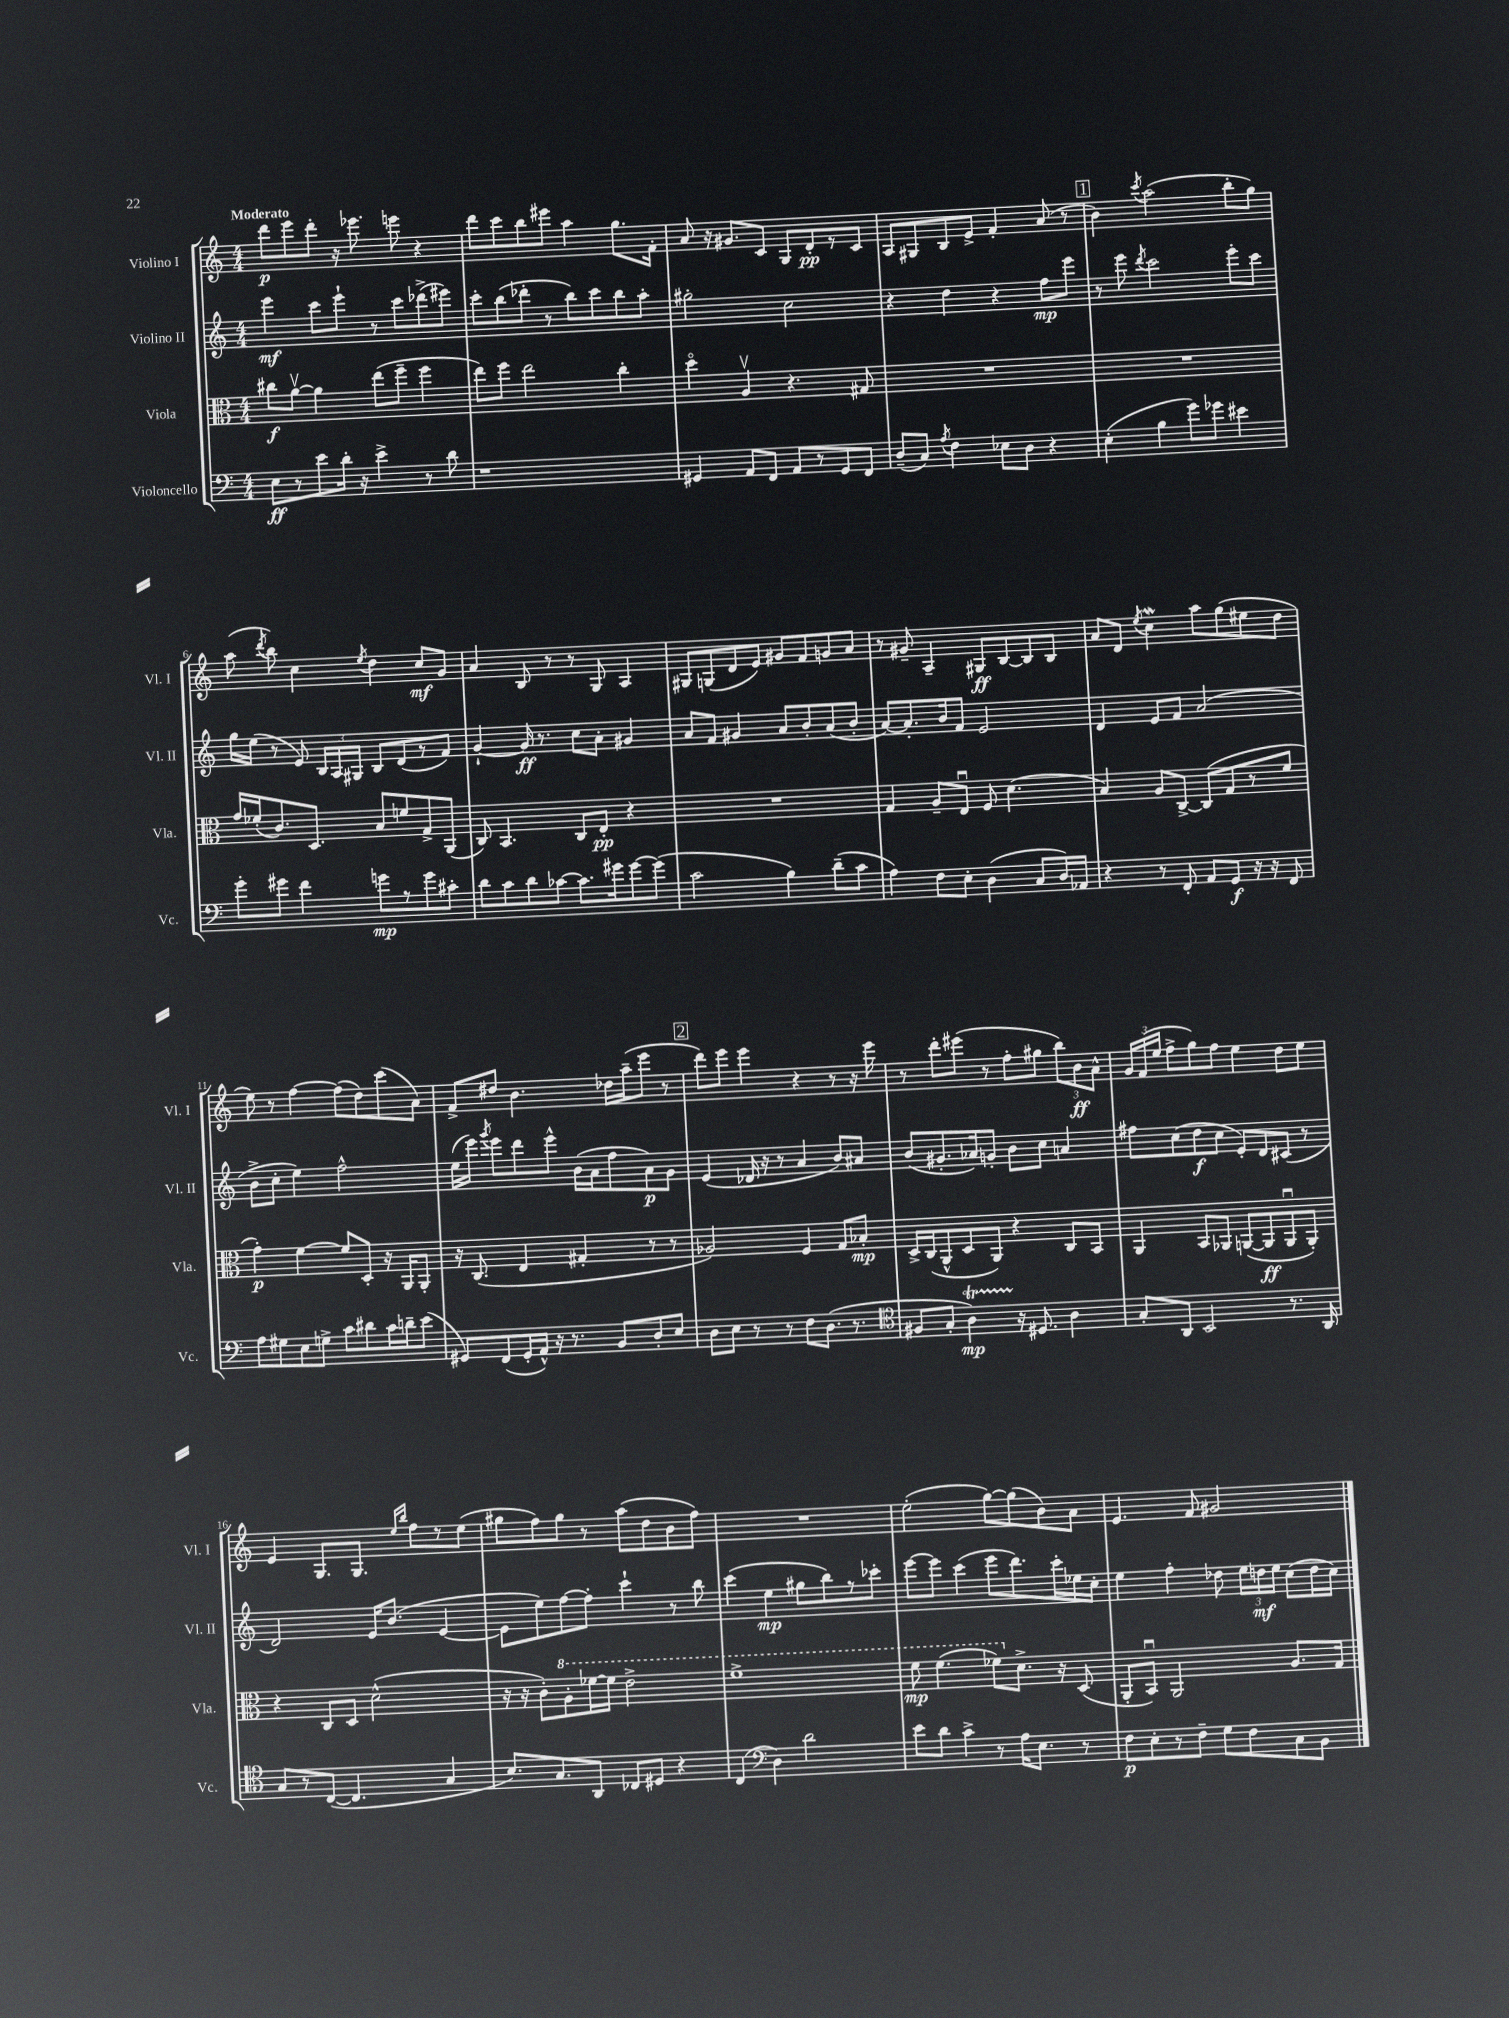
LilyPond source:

<<
\new StaffGroup <<
\new Staff = "s0" \with { instrumentName = "Violino I" shortInstrumentName = "Vl. I" } {
    \clef treble \key c \major \numericTimeSignature \time 4/4 \tempo "Moderato"
    \autoBeamOff d'''8[\p e'''8 d'''8]-. r16 ees'''8. e'''8 r4 |
    d'''8[ c'''8 b''8 eis'''8] a''4 g''8.[ f'16]-. |
    a'8 r16 gis'8.[ c'8] g8[ d'8-.\pp r8 c'8] |
    a8[ gis8 b8 e'8]-> f'4-. a'8( r8 |
    \mark \markup { \box "1" } b'4) \acciaccatura { c'''8 } a''2( b''8[-. g''8]) |
    a''8( \acciaccatura { d'''8 } b''8) c''4 \acciaccatura { e''8 } d''4 c''8[\mf g'8] |
    a'4 b8 r8 r8 g8 a4 |
    gis8[ g8( d'8 e'8]) gis'8[ f'8 g'8 a'8] |
    r8 gis'8-- a4-- gis8[\ff b8~ b8 b8] |
    a'8[ d'8] \acciaccatura { e''8 } c''4\mordent a''8[ g''8( eis''8 d''8] |
    e''8) r8 f''4~ f''8[( d''8) c'''8( a'8]) |
    f'8[-> dis''8] b'4. des''16[ a''16--( e'''8] r8 |
    \mark \markup { \box "2" } d'''8[) e'''8] e'''4 r4 r8 r16 e'''16 |
    r8 d'''8[-. eis'''8]( r8 f''8[-. gis''8] \tuplet 3/2 { b''8[) b'8\ff a'8]-^ } |
    \tuplet 3/2 { g'16[ f'16( e''16] } f''8[-> g''8) f''8] e''4 d''8[ e''8] |
    e'4 g8.[ g8.] \grace { e''16[ b''16] } f''8[ r8 e''8]( |
    gis''8[ f''8) gis''8] r8 a''8[( d''8 b'8 f''8]) |
    R1 |
    e''2-.( g''8[~) g''8( b'8) a'8] |
    e'4. f'8 gis'2 \bar "|." |
}
\new Staff = "s1" \with { instrumentName = "Violino II" shortInstrumentName = "Vl. II" } {
    \clef treble \key c \major \numericTimeSignature \time 4/4
    \autoBeamOff e'''4\mf c'''8[ e'''8]-! r8 c'''8[ des'''8->( eis'''8]) |
    c'''8[-. b''8( des'''8]-. r8 b''8[) c'''8 b''8 a''8]-. |
    gis''2-. c''2 |
    r4 d''4 r4 f''8[\mp e'''8] |
    \mark \markup { \box "1" } r8 e'''8 \acciaccatura { d'''8 } c'''2 e'''8[-. c'''8] |
    g''16[ e''16]( r8 e'8) \tuplet 3/2 { b16[ a16 gis16] } b8[ d'8( r8 f'8]) |
    g'4~-! g'16\ff r8. c''8[ a'8]-. gis'4 |
    a'8[ f'8] gis'4 a'8[ b'8-. a'8( b'8]-. |
    a'8[~) a'8.-. b'16 f'8] e'2 |
    d'4 e'8[ f'8] a'2( |
    b'8[-> c''8]-. e''4) f''2-^ |
    e''16[( e'''16]) \acciaccatura { g'''8 } e'''8[ d'''8 e'''8]-^ b'16[( a'16 f''8 a'8\p) g'8] |
    \mark \markup { \box "2" } e'4( des'16 r16 r8 a'4 b'8[) ais'8] |
    b'8[( gis'8.-. aes'16) g'8]-. b'8[ c''8] a'4 |
    fis''8[ c''8( d''8\f c''8] e'8[-.) d'8 cis'8]( r8 |
    d'2) e'16[ b'8.]( e'4~ |
    e'8[ e''8) f''8~ f''8]-. c'''4-! r8 b''8 |
    c'''4( e''4\mp gis''8[ b''8) r8 ces'''8]-. |
    e'''8[~ e'''8] c'''4( e'''8[ d'''8.) c'''16-. ees''16 c''16]-. |
    e''4 f''4-. des''8 \tuplet 3/2 { e''16[ d''16\mf e''16] } c''8[( d''16 c''16]) \bar "|." |
}
\new Staff = "s2" \with { instrumentName = "Viola" shortInstrumentName = "Vla." } {
    \clef alto \key c \major \numericTimeSignature \time 4/4
    \autoBeamOff cis''8[\f a'8]~\upbow a'4 e''8[( f''8]-- f''4 |
    e''8[) f''8] e''2 c''4-. |
    d''4\flageolet a4\upbow r4. gis8 |
    R1 |
    \mark \markup { \box "1" } R1 |
    g'16[ fes'16-.( c'8.) d8.] b8[ f'8 g8-> a,8]( |
    c8) b,4. c8[ e8]-.\pp r4 |
    R1 |
    g4 a8[-- e8]\downbow f8 d'4.( |
    b4) a8[ c8]~-> c8[( g8 r8 f'8] |
    g'4-.\p) f'4~ f'8[ d8]-. r16 a,16[ a,8]-. |
    r16 c8.( e4 gis4-. r8 r8 |
    \mark \markup { \box "2" } aes2) f4 g8[ bes8]-.\mp |
    d16[-> c16( a,8-^ d8 a,8]) r4 c8[ b,8] |
    a,4 b,8[ aes,8] a,8[~( a,8\ff a,8\downbow a,8]-.) |
    r4 c8[ d8] d'2-^( |
    r16 r16 c'8[-.) \ottava #1 a'8-. fes''16~ fes''16] e''2-> |
    f''1-> |
    f''8\mp f''4.( fes''8[) \ottava #0 d'8.]-> r16 d8( |
    a,8[-. b,8]\downbow) a,2 a8.[ g16] \bar "|." |
}
\new Staff = "s3" \with { instrumentName = "Violoncello" shortInstrumentName = "Vc." } {
    \clef bass \key c \major \numericTimeSignature \time 4/4
    \autoBeamOff e8[\ff r8 e'8 d'16]-. r16 e'4-> r8 d'8 |
    r1 |
    gis,4 a,8[ f,8] a,8[ r8 gis,8 f,8] |
    d8[--( c8]) \acciaccatura { a8 } f4 ees8[ d8] r4 |
    \mark \markup { \box "1" } e4-.( b4 g'8[) ges'8] eis'4 |
    g'8[-. gis'8] f'4 g'8[\mp r8 g'8 cis'8]-. |
    d'8[ c'8 d'8 ces'8]~ ces'8.[ gis'16 gis'8~ gis'8]( |
    c'2 b4) d'8[--( c'8] |
    a4) f8[ e8]-. d4( c8[ d16) aes,16] |
    r4 r8 f,8-. a,8[ g,8]\f r16 r16 f,8 |
    a8[ gis8 e8 g8]-> c'8[ dis'8 c'16 d'16-- e'8]( |
    gis,8[) f,8( gis,16-. a,16]-^) r16 r8. b,8[ d8-. e8] |
    \mark \markup { \box "2" } d8[ e8] r8 r8 f8[ d8.]( r8. |
    \clef tenor fis8[ g8]-. a4\startTrillSpan\mp) r16\stopTrillSpan dis8. a4 |
    g8[-. a,8] b,2 r8. a,16 |
    g8[ r8 c8]~( c4. g4 |
    b8.[) g8. a,8] ces8[ dis8] r4 |
    c4( \clef bass d4) d'2 |
    e'8[ d'8] c'4-> r8 a16[ e8.] r8 |
    f8[\p e8-. r8 f8]-- g8[ f8 c8 b,8] \bar "|." |
}
>>
>>
